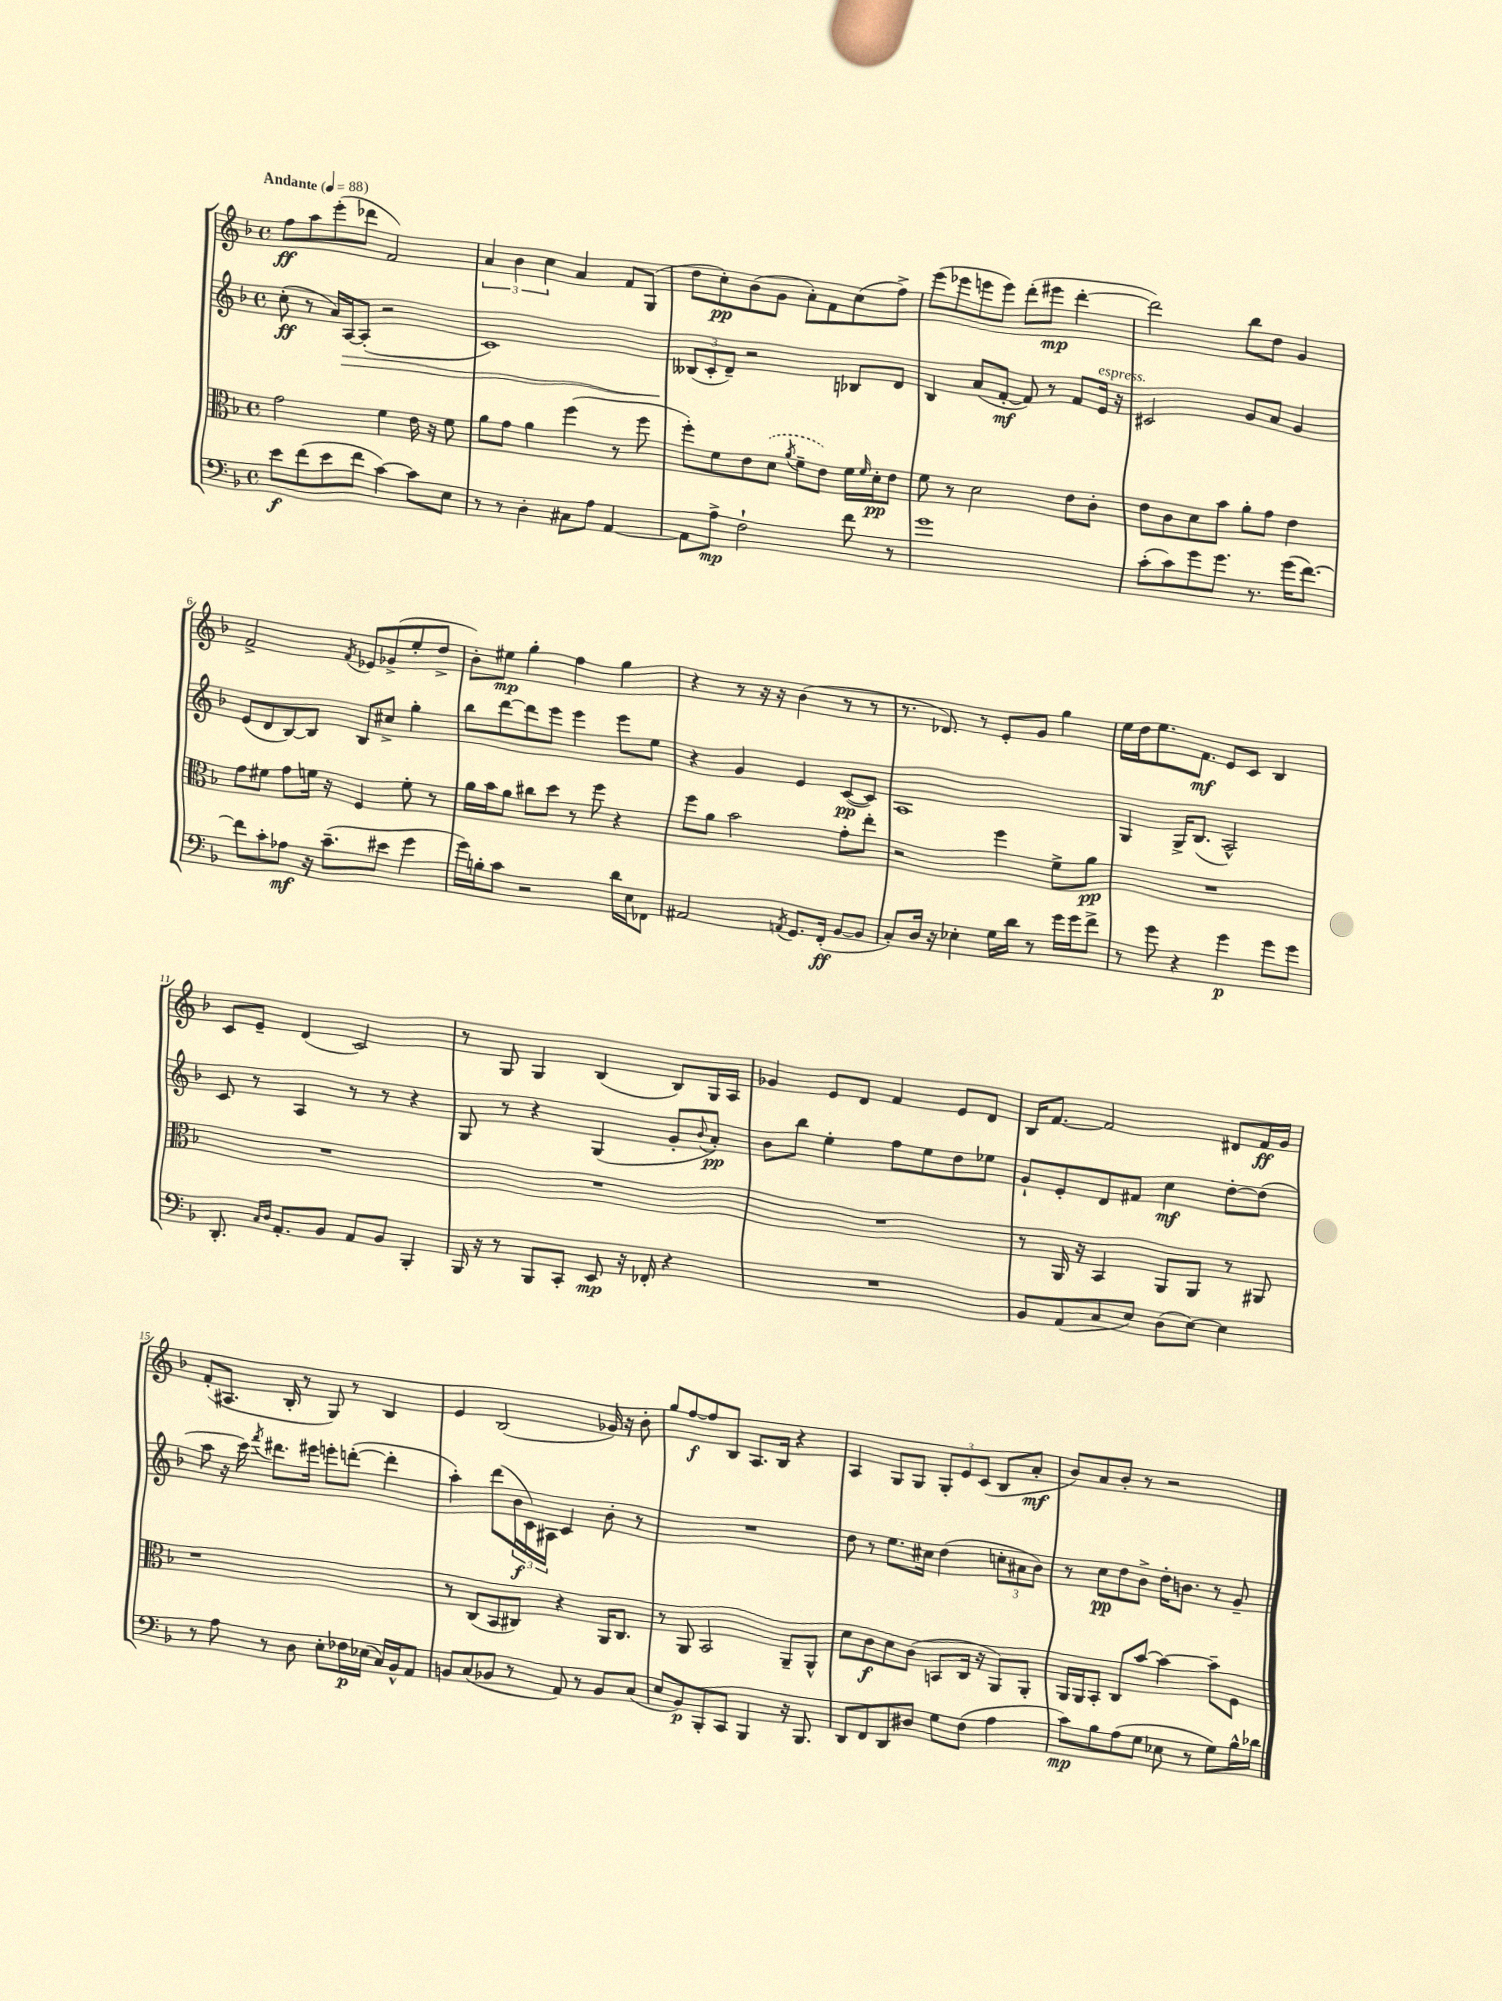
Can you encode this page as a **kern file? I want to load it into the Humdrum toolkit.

**kern	**dynam	**kern	**dynam	**kern	**dynam	**kern	**dynam
*part4	*part4	*part3	*part3	*part2	*part2	*part1	*part1
*staff4	*staff4	*staff3	*staff3	*staff2	*staff2	*staff1	*staff1
*clefF4	*	*clefC3	*	*clefG2	*	*clefG2	*
*k[b-]	*	*k[b-]	*	*k[b-]	*	*k[b-]	*
*M4/4	*	*M4/4	*	*M4/4	*	*M4/4	*
*met(c)	*	*met(c)	*	*met(c)	*	*met(c)	*
*MM88	*	*MM88	*	*MM88	*	*MM88	*
=1	=1	=1	=1	=1	=1	=1	=1
!	!	!	!	!	!	!LO:TX:a:B:t=Andante	!
8e\L	f	2g\	.	(8cc'\	ff	8ff\L	ff
(8f\	.	.	.	8r	.	8aa\	.
8e\	.	.	.	16a/LL)	.	(8eee'\	.
!	!	!	!	!	!LO:HP:b	!	!
.	.	.	.	[16A/J	>	.	.
8f\J	.	.	.	(8A'/J]	.	8ddd-X\J	.
[4c\)	.	4f\	.	2r	.	2f/)	.
8c\L]	.	16e\	.	.	.	.	.
.	.	16r	.	.	.	.	.
8E\J	.	8f\	.	.	.	.	.
=2	=2	=2	=2	=2	=2	=2	=2
8r	.	8a\L	.	1c)	.	6a/	.
8r	.	8g\J	.	.	.	.	.
.	.	.	.	.	.	6b-\	.
4D'\	.	4a\	.	.	.	.	.
.	.	.	.	.	.	6cc\	.
8C#X\L	.	(4ff\	.	.	.	4a/	.
8A\J	.	.	.	.	.	.	.
[4AA/	.	8r	.	.	.	8f/L	.
.	.	8ff\	.	.	.	(8G/J	.
=3	=3	=3	=3	=3	=3	=3	=3
8AA\L]	.	8ff'\L)	.	(12B--X/L	.	8dd\L	.
.	.	.	.	12c'/	]	.	.
8A^\J	mp	8f\	.	.	.	8cc'\)	pp
.	.	.	.	12d~/J)	.	.	.
2F`\	.	8e\	.	2r	.	(8b-\	.
.	.	(8d\J	.	.	.	8g\J	.
.	.	8qa/	.	.	.	.	.
.	.	8f~\L	.	.	.	8a'\L)	.
.	.	8e\J)	.	.	.	8f\	.
8f\	.	16f\LL	.	8B-X/L	.	(8cc\	.
.	.	16qqf/	.	.	.	.	.
.	.	16d'\J	pp	.	.	.	.
8r	.	8e\J	.	8d/J	.	8ff^\J)	.
=4	=4	=4	=4	=4	=4	=4	=4
1g	.	8f\	.	4B-/	.	(8eee\L	.
.	.	8r	.	.	.	8eee-X\	.
.	.	2d\	.	(8a/L	.	8eeen\	.
.	.	.	.	[8f'/J	mf	8eee\J)	.
.	.	.	.	8f/])	.	(8ddd'\L	.
.	.	.	.	8r	.	8eee#X\J	mp
.	.	8e\L	.	8f/L	.	[4ddd'\	.
!	!	!	!	!LO:TX:a:i:t=espress.	!	!	!
.	.	8c'\J	.	16e/Jk	.	.	.
.	.	.	.	16r	.	.	.
=5	=5	=5	=5	=5	=5	=5	=5
(8c'\L	.	8e\L	.	2c#X/	.	2ddd\])	.
8c\)	.	8c\	.	.	.	.	.
8g\	.	8d\	.	.	.	.	.
8.g\J	.	8b-\J	.	.	.	.	.
.	.	8a'\L	.	8g/L	.	8bb-\L	.
8.r	.	.	.	.	.	.	.
.	.	8g\J	.	8a/J	.	8dd\J	.
(16g\KL	.	4e\	.	4g/	.	4g/	.
[8.f\J)	.	.	.	.	.	.	.
!!LO:LB:g=z
=6	=6	=6	=6	=6	=6	=6	=6
8f\L]	.	8g\L	.	(8e/L	.	2f^/	.
8c'\	.	8f#X\J	.	8d/	.	.	.
8A-X\J	mf	8g\L	.	[8B-/)	.	.	.
16r	.	16fn\Jk	.	8B-/J]	.	.	.
(8.c~\L	.	16r	.	.	.	.	.
.	.	.	.	.	.	8qf/	.
.	.	4F/	.	8B-/L	.	8e-X/L	.
8e#X\J	.	.	.	8cc#X^/J	.	(8g-X^/	.
4g\	.	8f'\	.	4gg'\	.	8ee'/	.
.	.	8r	.	.	.	8dd^/J	.
=7	=7	=7	=7	=7	=7	=7	=7
16g\LL)	.	16a\LL	.	8bb-\L	.	8b-'\L)	.
16Bn'\J	.	16b-\J	.	.	.	.	.
8c\J	.	8a\J	.	[8ddd\	.	8ee#X\J	mp
2r	.	8cc#X\L	.	8ddd\]	.	4gg'\	.
.	.	8dd\J	.	8eee\J	.	.	.
.	.	8r	.	4eee\	.	4ff\	.
.	.	8ff\	.	.	.	.	.
16d\LL	.	4r	.	8eee\L	.	4gg\	.
16E\J	.	.	.	.	.	.	.
8FF-X\J	.	.	.	8ee\J	.	.	.
=8	=8	=8	=8	=8	=8	=8	=8
2AA#X/	.	8ff\L	.	4r	.	4r	.
.	.	8a\J	.	.	.	.	.
.	.	2b-\	.	4g/	.	8r	.
.	.	.	.	.	.	16r	.
.	.	.	.	.	.	16r	.
8qAAn/	.	.	.	.	.	.	.
8.GG/L	.	.	.	4e/	.	(4b-\	.
(16FF'/Jk	ff	.	.	.	.	.	.
[8BB-/L	.	8g'\L	.	([8c/L	pp	8r	.
8BB-/J]	.	8ee'\J	.	8c/J])	.	8r	.
=9	=9	=9	=9	=9	=9	=9	=9
8C'/L)	.	2r	.	1A	.	8.r	.
16D/Jk	.	.	.	.	.	.	.
16r	.	.	.	.	.	8.d-X/)	.
4E-X'\	.	.	.	.	.	.	.
.	.	.	.	.	.	8r	.
16G\LL	.	4ff\	.	.	.	8e'/L	.
16d\JJ	.	.	.	.	.	.	.
8r	.	.	.	.	.	8g/J	.
16g\LL	.	8f^\L	.	.	.	4gg\	.
16g\J	.	.	.	.	.	.	.
8f^\J	.	8a\J	pp	.	.	.	.
=10	=10	=10	=10	=10	=10	=10	=10
8r	.	1r	.	4G/	.	16ee\LL	.
.	.	.	.	.	.	16dd\J	.
8g\	.	.	.	.	.	8.ee\	.
4r	.	.	.	16G^/KL	.	.	.
.	.	.	.	(8.B-/J	.	8.f\J	mf
4g\	p	.	.	2A^^/)	.	8e/L	.
.	.	.	.	.	.	8c/J	.
8g\L	.	.	.	.	.	4B-/	.
8g\J	.	.	.	.	.	.	.
!!LO:LB:g=z
=11	=11	=11	=11	=11	=11	=11	=11
8.DD'/	.	1r	.	8c/	.	8c/L	.
.	.	.	.	8r	.	8e~/J	.
16qqC/LL	.	.	.	.	.	.	.
16qqD/JJ	.	.	.	.	.	.	.
8.AA'/L	.	.	.	.	.	.	.
.	.	.	.	4A/	.	(4d/	.
8BB-/J	.	.	.	.	.	.	.
8AA/L	.	.	.	8r	.	2c/)	.
8BB-/J	.	.	.	8r	.	.	.
4BBB-'/	.	.	.	4r	.	.	.
=12	=12	=12	=12	=12	=12	=12	=12
16BBB-/	.	1r	.	8G/	.	8r	.
16r	.	.	.	.	.	.	.
8r	.	.	.	8r	.	8G/	.
8BBB-/L	.	.	.	4r	.	4G/	.
8CC'/J	.	.	.	.	.	.	.
8EE/	mp	.	.	(4G/	.	(4B-/	.
16r	.	.	.	.	.	.	.
16FF-X'/	.	.	.	.	.	.	.
4r	.	.	.	8g'/L	.	8B-/L)	.
.	.	.	.	8qqb-/	.	.	.
.	.	.	.	8a'/J)	pp	16G/L	.
.	.	.	.	.	.	16A/JJ	.
=13	=13	=13	=13	=13	=13	=13	=13
1r	.	1r	.	8b-\L	.	4g-X/	.
.	.	.	.	8bb-\J	.	.	.
.	.	.	.	4ee'\	.	8e/L	.
.	.	.	.	.	.	8d/J	.
.	.	.	.	8ff\L	.	4f/	.
.	.	.	.	8ee\	.	.	.
.	.	.	.	8dd\	.	8e/L	.
.	.	.	.	8ee-X\J	.	8d/J	.
=14	=14	=14	=14	=14	=14	=14	=14
8BB-/L	.	8r	.	8g`/L	.	16B-/KL	.
.	.	.	.	.	.	[8.f/J	.
(8AA/	.	16AA/	.	8e'/	.	.	.
.	.	16r	.	.	.	.	.
8C/	.	4BB-/	.	8d/	.	2f/]	.
8E/J)	.	.	.	8f#X/J	.	.	.
(8D\L	.	8AA/L	.	4cc\	mf	.	.
[8E\J)	.	8AA/J	.	.	.	.	.
4E\]	.	8r	.	[8dd'\L	.	8d#X/L	.
.	.	8AA#X/	.	(8dd\J]	.	16f/L	ff
.	.	.	.	.	.	16g/JJ	.
!!LO:LB:g=z
=15	=15	=15	=15	=15	=15	=15	=15
8r	.	1r	.	8aa\	.	(8f'/L	.
8A\	.	.	.	16r	.	8.A#X/J	.
.	.	.	.	16ccc\)	.	.	.
.	.	.	.	8qfff/	.	.	.
8r	.	.	.	8.ddd#X\L	.	.	.
.	.	.	.	.	.	16B-'/	.
8D\	.	.	.	.	.	8r	.
.	.	.	.	16eee#X\Jk	.	.	.
8E'\L	.	.	.	8eeen'\L	.	8G/)	.
16F-X\L	p	.	.	([8dddn'\J	.	8r	.
(16E-X\JJ	.	.	.	.	.	.	.
16C/LL)	.	.	.	4ddd'\]	.	4B-/	.
16BB-^^/J	.	.	.	.	.	.	.
8AA/J	.	.	.	.	.	.	.
=16	=16	=16	=16	=16	=16	=16	=16
8BBn/L	.	8r	.	4aa'\)	.	4e/	.
(8C/	.	(8C/L	.	.	.	.	.
8BB-X/J	.	8BB-/	.	(8ddd\L	.	(2B-/	.
8r	.	8C#X/J)	.	24b-\L	f	.	.
.	.	.	.	24c\)	.	.	.
.	.	.	.	24A#X\JJ	.	.	.
8AA/)	.	4r	.	4c/	.	.	.
8r	.	.	.	.	.	.	.
8BB-/L	.	16AA/KL	.	8b-'\	.	16g-X/)	.
.	.	8.C#/J	.	.	.	16r	.
(8C/J	.	.	.	8r	.	8b-'\	.
=17	=17	=17	=17	=17	=17	=17	=17
8E/L	.	8r	.	1r	.	8gg/L	.
8BB-/)	p	8AA/	.	.	.	[8ff/	f
8BBB-'/	.	2BB-/	.	.	.	8ff/]	.
8CC/J	.	.	.	.	.	8B-/J	.
4BBB-/	.	.	.	.	.	8.A/L	.
.	.	.	.	.	.	16B-/Jk	.
16r	.	8AA~/L	.	.	.	4r	.
8.BBB-/	.	.	.	.	.	.	.
.	.	8AA^^/J	.	.	.	.	.
=18	=18	=18	=18	=18	=18	=18	=18
8DD/L	.	8d\L	.	8dd\	.	4A/	.
8FF/	.	8c\	f	8r	.	.	.
8DD/	.	8d\	.	8.ee\L	.	8G/L	.
8D#X/J	.	(8c\J	.	.	.	8G/J	.
.	.	.	.	16cc#X\Jk	.	.	.
8G\L	.	8BBn/L	.	(4dd\	.	12G'/L	.
.	.	.	.	.	.	12e/	.
(8F\J	.	16C/Jk	.	.	.	.	.
.	.	.	.	.	.	(12c/J	.
.	.	16r	.	.	.	.	.
4A\	.	8AA/L)	.	12ccn'\L	.	8B-/L	.
.	.	.	.	12a#X\	.	.	.
.	.	8AA'/J	.	.	.	8a'/J	mf
.	.	.	.	12b-\J)	.	.	.
=19	=19	=19	=19	=19	=19	=19	=19
8c\L)	mp	16AA/LL	.	8r	.	8b-/L)	.
.	.	16AA/J	.	.	.	.	.
8B-\	.	8BB-'/J	.	8cc\L	pp	8a/	.
(8A\	.	8C/L	.	8dd\	.	8b-'/J	.
8G\J	.	[8b-/J	.	8b-^\J	.	8r	.
8E-X\	.	4b-\_	.	16dd'\KL	.	2r	.
.	.	.	.	8.bn\J	.	.	.
8r	.	.	.	.	.	.	.
8G\L)	.	8b-~\L]	.	8r	.	.	.
16B-^^\L	.	8F\J	.	8g~/	.	.	.
16d-X\JJ	.	.	.	.	.	.	.
==	==	==	==	==	==	==	==
*-	*-	*-	*-	*-	*-	*-	*-
